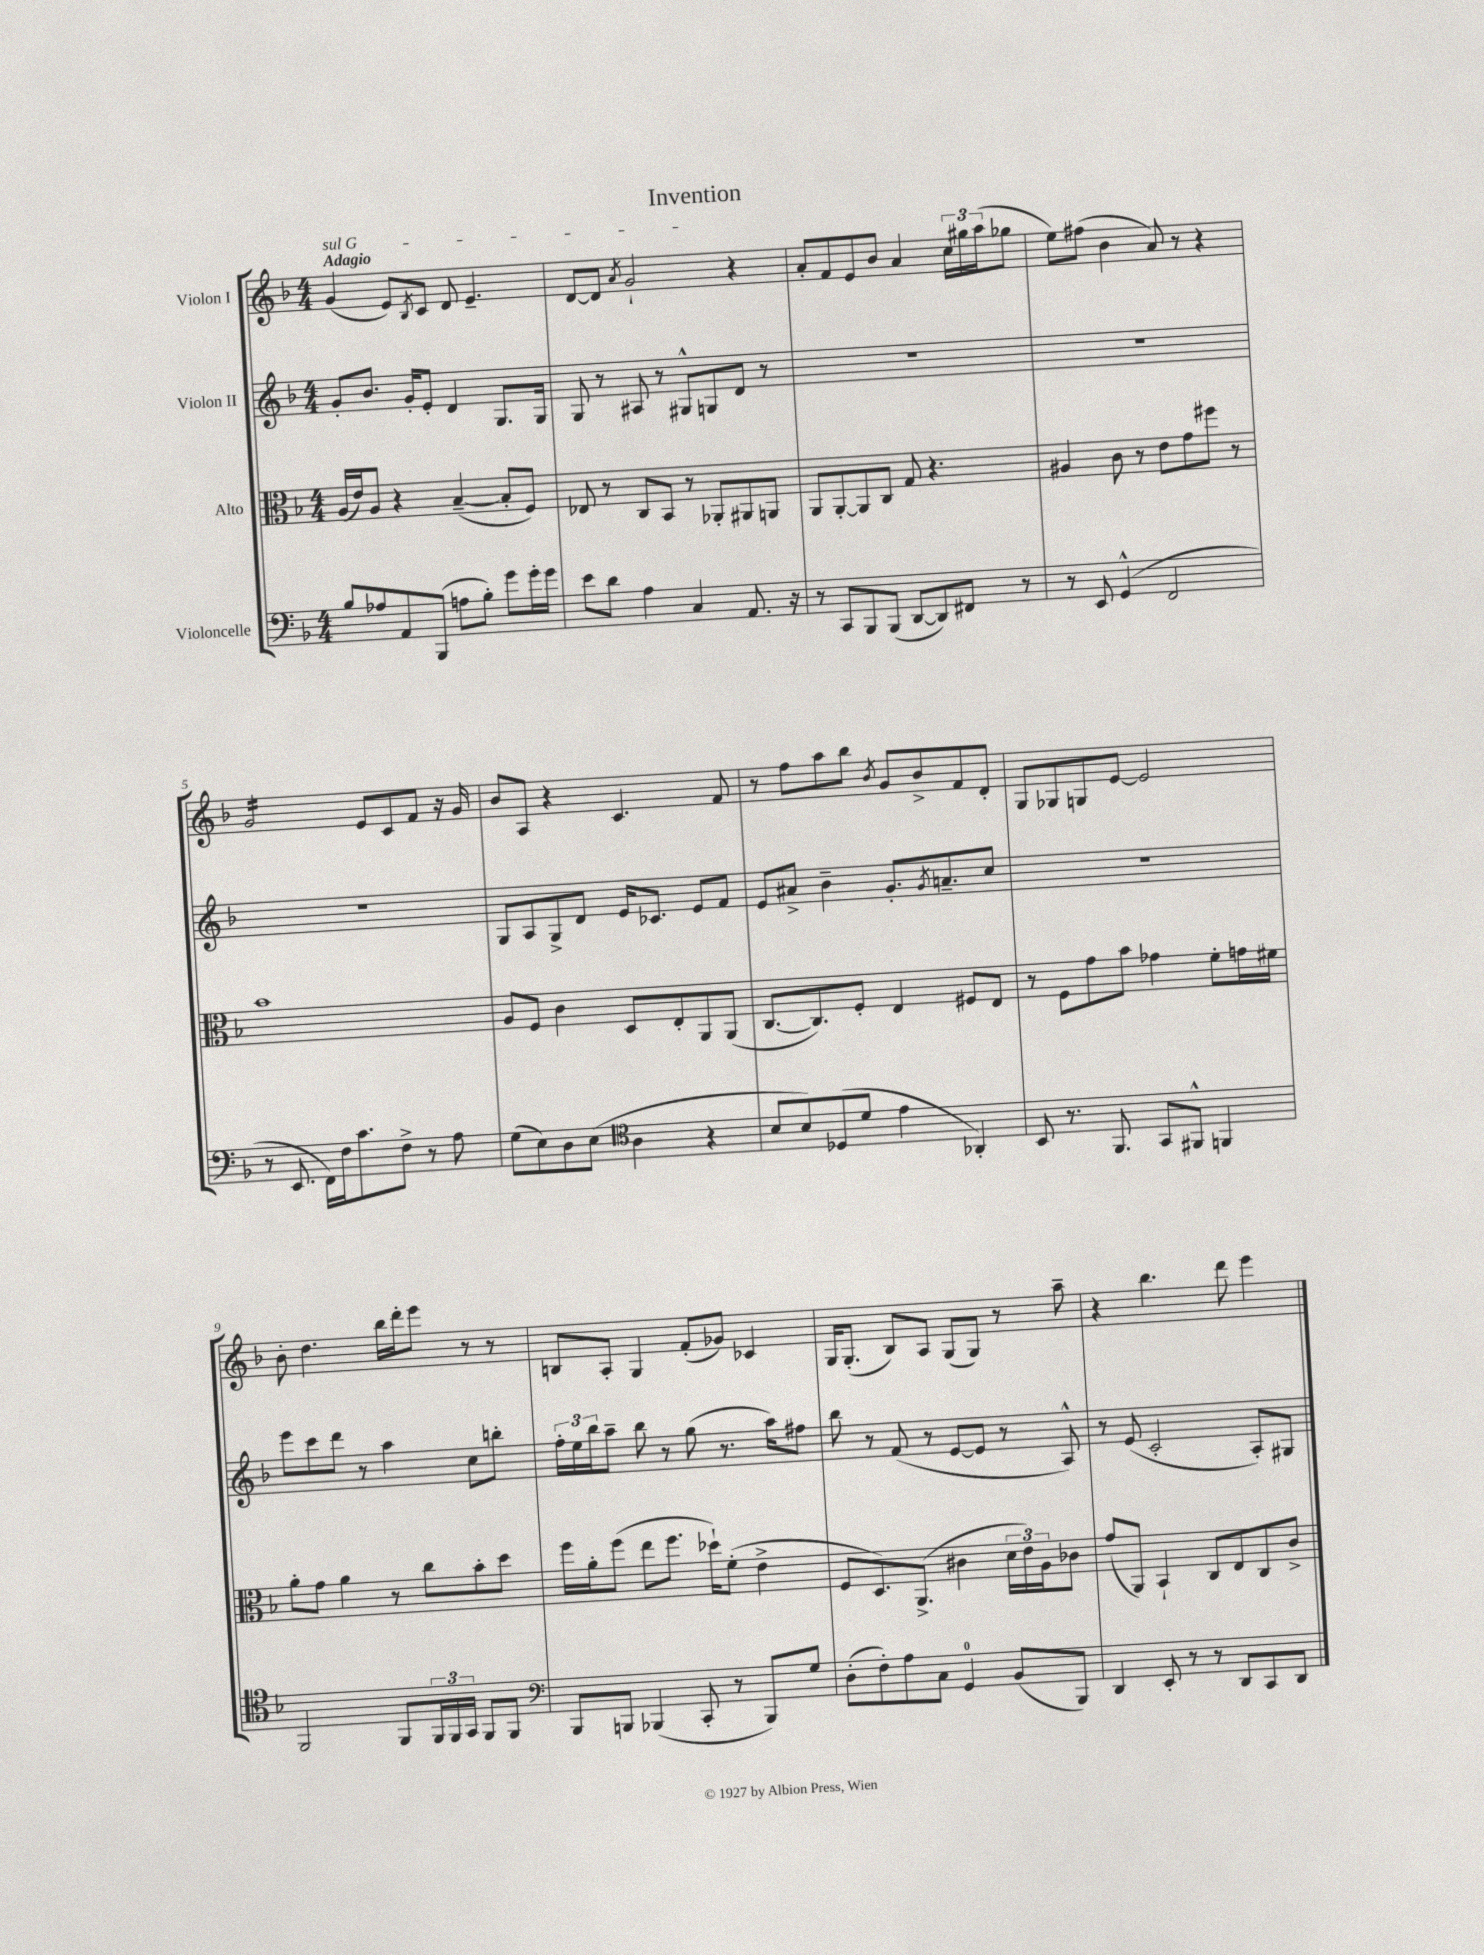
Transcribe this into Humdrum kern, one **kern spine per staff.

**kern	**kern	**kern	**kern
*staff4	*staff3	*staff2	*staff1
*clefF4	*clefC3	*clefG2	*clefG2
*k[b-]	*k[b-]	*k[b-]	*k[b-]
*M4/4	*M4/4	*M4/4	*M4/4
8B-	(16A	8g'	(4g
.	16e)	.	.
8A-	8A	8.b-	.
8AA	4r	.	8e)
.	.	16g'	.
.	.	.	8qB-
(8BBB-	.	8e'	8c
8A	([4B-~	4d	8d
8B-')	.	.	4.e~
8g	8B-']	8.G	.
16g'	8F)	.	.
16g	.	16G	.
=	=	=	=
8e	8E-	8G	[8d
8d	8r	8r	8d]
.	.	.	8qa
4A	8C	8A#	2g`
.	8BB-	8r	.
4C	8r	8G#^^	.
.	8AA-'	8G	.
8.AA	8AA#	8d	4r
.	8AA	8r	.
16r	.	.	.
=	=	=	=
8r	8AA	1r	8a'
8CC	[8AA'	.	8f
8BBB-	8AA]	.	8e
(8BBB-	8C	.	8b-
[8DD	8G	.	4a
8DD])	4.r	.	.
8FF#	.	.	24cc
.	.	.	24gg#
.	.	.	(24aa
8r	.	.	8gg-
=	=	=	=
8r	4A#	1r	8ee)
8EE	.	.	(8ff#
(4GG^^	8c	.	4b-
.	8r	.	.
2FF	8e	.	8a)
.	8g	.	8r
.	8ff#	.	4r
.	8r	.	.
=	=	=	=
8r	1b-	1r	2g
8.EE	.	.	.
16FF)	.	.	.
16F	.	.	.
8.c	.	.	.
.	.	.	8e
8F^	.	.	8c
8r	.	.	8f
8A	.	.	16r
.	.	.	16g
=	=	=	=
(8G	8A	8G	8b-
8E)	8F	8A	8A
8D	4c	8G^	4r
(8E	.	8d	.
*clefC4	*	*	*
4A	8D	16e	4.c
.	.	8.c-	.
.	8E'	.	.
4r	8AA	8e	.
.	(8AA	8f	8f
=	=	=	=
8B-	[8.C	8e	8r
8B-)	.	8a#^	8ff
.	8.C])	.	.
(8D-	.	4b-~	8aa
8d	8F'	.	8bb-
.	.	.	8qb-
4e	4E	8.g'	8g
.	.	.	8b-^
.	.	8qg	.
.	.	8.a~	.
4AA-')	8F#	.	8f
.	8E	8cc	8d'
=	=	=	=
8BB-	8r	1r	8G
8.r	8F	.	8G-
.	8g	.	8G
8.FF	.	.	.
.	8b-	.	[8e
8GG	4g-	.	2e]
8FF#^^	.	.	.
4FF	8f'	.	.
.	16g	.	.
.	16f#	.	.
=	=	=	=
2FF	8a'	8eee	8b-'
.	8g	8ccc	4.dd
.	4a	8ddd	.
.	.	8r	.
8FF	8r	4aa	16bb-
.	.	.	16ddd'
24FF	8cc	.	8eee
24FF	.	.	.
24GG	.	.	.
8FF	8b-'	8cc	8r
8FF	8dd	8bb'	8r
=	=	=	=
*clefF4	*	*	*
8BBB-	16ff	24ff'	8B
.	.	24ee	.
.	16a'	.	.
.	.	24bb-	.
8BBB	(8ff	8aa~	8A'
(4BBB-	8ee	8bb-	4G
.	8.ff	8r	.
8CC'	.	(8gg	(8f'
.	16dd-`)	.	.
8r	(8f'	8.r	8g-)
8BBB-)	4e^	.	4c-
.	.	16aa)	.
8G	.	8ff#	.
=	=	=	=
(8D'	8F	8bb-	16G
.	.	.	(8.G'
8F')	8.D)	8r	.
8A	.	(8f	8B-)
.	(8.AA^	.	.
8C	.	8r	8A
4GG	4c#	[8e	(8G
.	.	8e]	8G)
(8BB-	24d	8r	8r
.	24e)	.	.
.	24A	.	.
8BBB-)	8c-	8A^^)	8aa~
=	=	=	=
4DD	(8g	8r	4r
.	8AA)	(8e	.
8EE'	4BB-`	2c'	4.bb-
8r	.	.	.
8r	8C	.	.
8DD	8E	.	8ddd
8CC	8C	8A')	4eee
8DD	8c^	8G#	.
==	==	==	==
*-	*-	*-	*-
